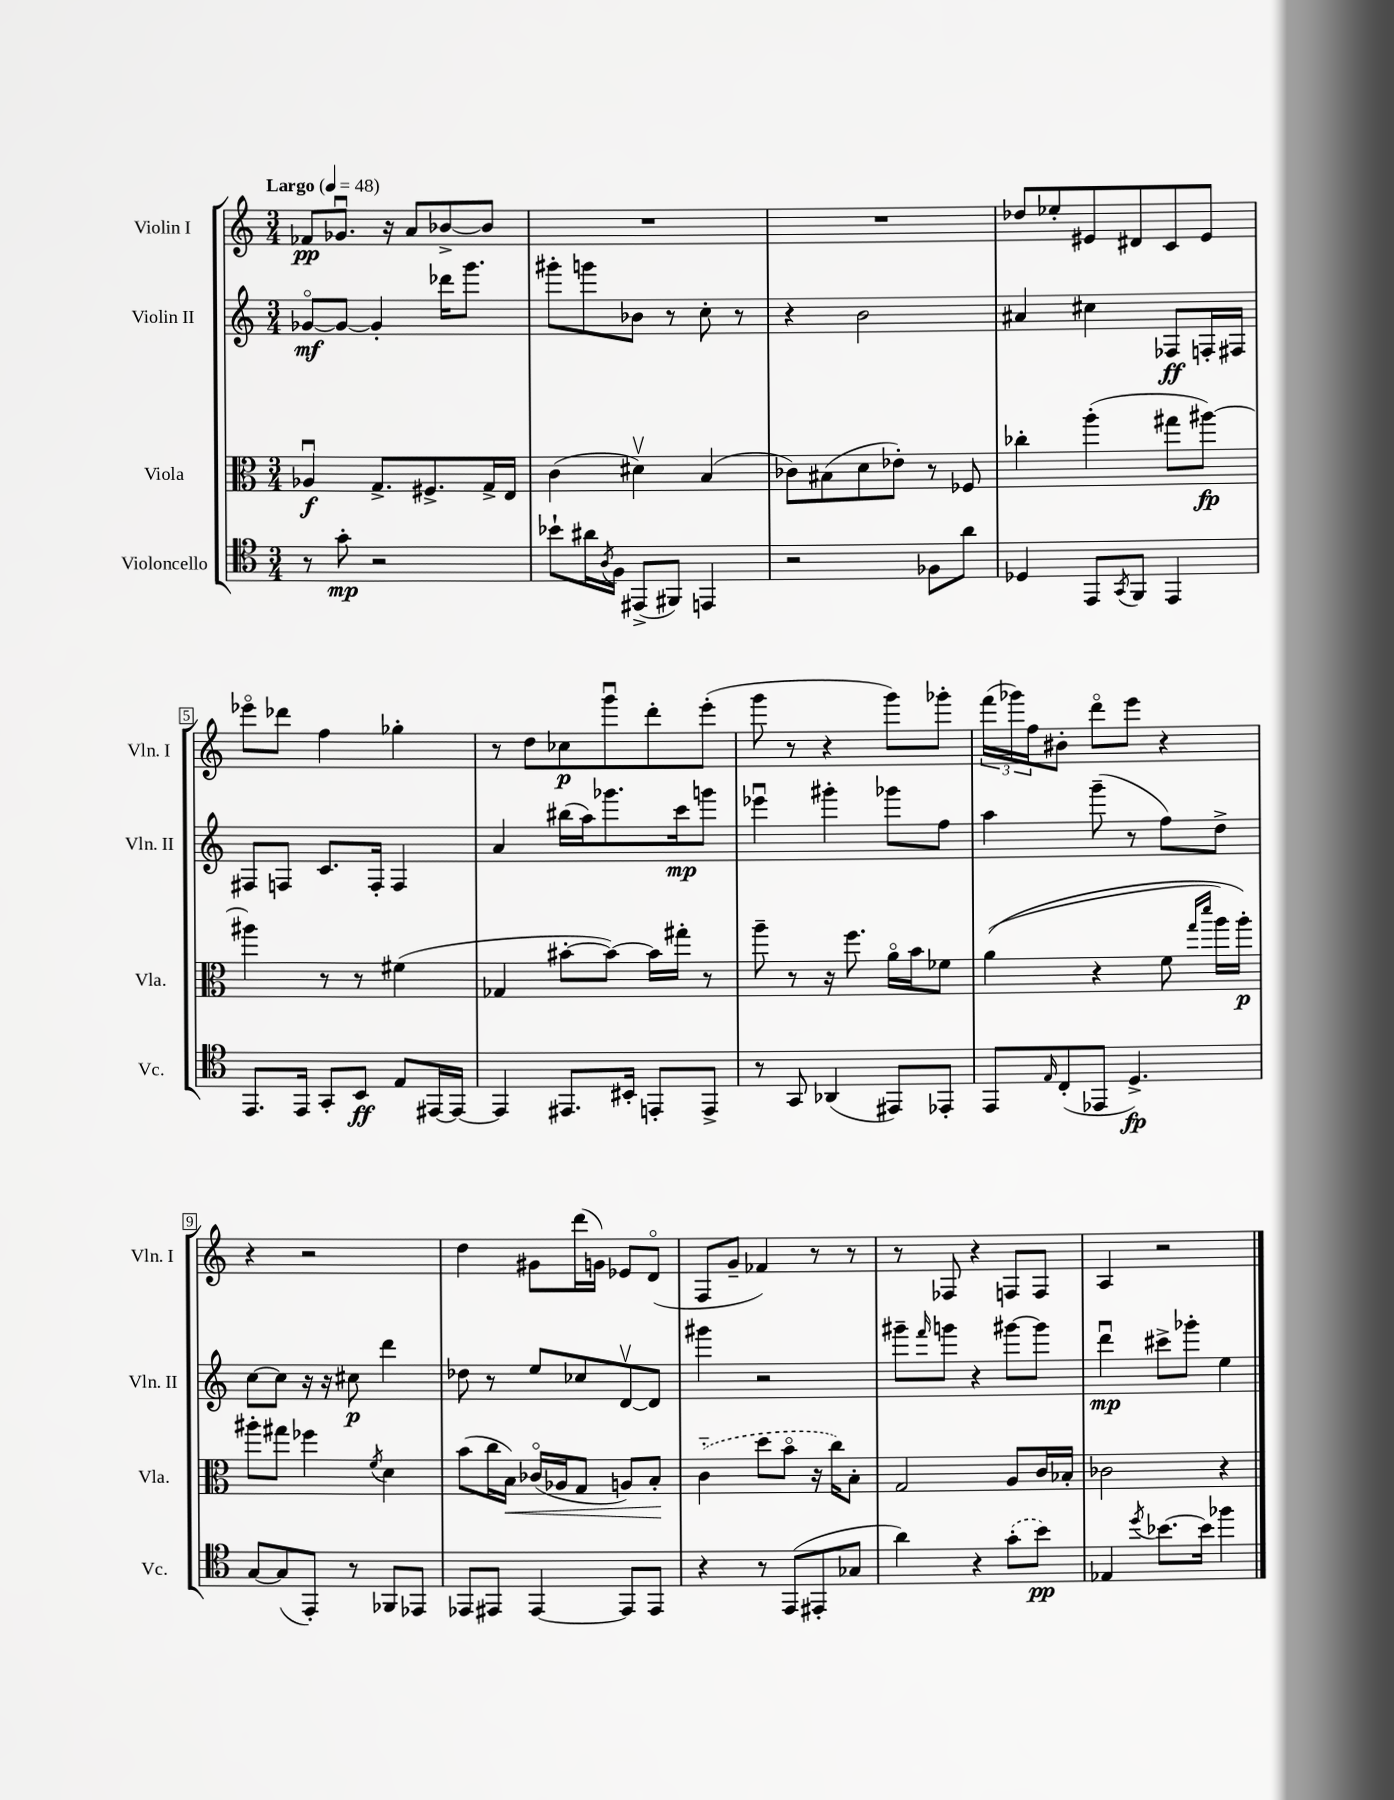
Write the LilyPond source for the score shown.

<<
\new StaffGroup <<
\new Staff = "s0" \with { instrumentName = "Violin I" shortInstrumentName = "Vln. I" } {
    \clef treble \key c \major \numericTimeSignature \time 3/4 \tempo "Largo" 4 = 48
    fes'8\pp ges'8.\downbow r16 a'8 bes'8~-> bes'8 |
    R2. |
    R2. |
    des''8 ees''8-. eis'8 dis'8 c'8 eis'8 |
    ees'''8\flageolet des'''8 f''4 ges''4-. |
    r8 d''8 ces''8\p g'''8\downbow d'''8-. e'''8-.( |
    g'''8 r8 r4 g'''8) ges'''8-. |
    \tuplet 3/2 { f'''16( ges'''16) f''16 } bis'8-. d'''8\flageolet e'''8 r4 |
    r4 r2 |
    d''4 gis'8 d'''16( g'16) ees'8 d'8\flageolet( |
    f8 g'8-- fes'4) r8 r8 |
    r8 fes8 r4 f8 f8 |
    a4 r2 \bar "|." |
}
\new Staff = "s1" \with { instrumentName = "Violin II" shortInstrumentName = "Vln. II" } {
    \clef treble \key c \major \numericTimeSignature \time 3/4
    ges'8~\flageolet\mf ges'8~ ges'4-. des'''16 g'''8. |
    gis'''8-. g'''8 bes'8 r8 c''8-. r8 |
    r4 b'2 |
    ais'4 cis''4 fes8\ff f16-. fis16 |
    fis8 f8 c'8. f16-. f4 |
    a'4 bis''16( a''16) ges'''8. c'''16\mp g'''8 |
    ees'''4\downbow gis'''4-. ges'''8 f''8 |
    a''4 g'''8--( r8 f''8) d''8-> |
    c''8~ c''8 r16 r16 cis''8\p d'''4 |
    des''8 r8 e''8 ces''8 d'8~\upbow d'8 |
    gis'''4 r2 |
    gis'''8-- \grace { f'''16 } g'''8 r4 gis'''8~ gis'''8 |
    d'''4\downbow\mp cis'''8-> ges'''8-. e''4 \bar "|." |
}
\new Staff = "s2" \with { instrumentName = "Viola" shortInstrumentName = "Vla." } {
    \clef alto \key c \major \numericTimeSignature \time 3/4
    aes4\downbow\f g8.-> fis8.-> g16-> e16 |
    c'4( dis'4\upbow) b4( |
    ces'8) bis8( d'8 ees'8-.) r8 fes8 |
    ces''4-. a''4-.( gis''8 ais''8~\fp) |
    ais''4 r8 r8 fis'4( |
    ges4 bis'8~-. bis'8~) bis'16 gis''16-. r8 |
    a''8-- r8 r16 f''8. a'16\flageolet b'16 fes'8 |
    a'4(\( r4 f'8 \grace { g''16 d'''16 } a''16) a''16-.\p\) |
    ais''8-. gis''8 fes''4 \acciaccatura { f'8 } d'4 |
    b'8( c''16 b16\<) ces'16\flageolet( aes16 g8 a8) b8-.\! |
    \once \slurDashed c'4-_( d''8 b'8\flageolet r16 c''16) b8-. |
    g2 a8 c'16 bes16-. |
    ces'2 r4 \bar "|." |
}
\new Staff = "s3" \with { instrumentName = "Violoncello" shortInstrumentName = "Vc." } {
    \clef tenor \key c \major \numericTimeSignature \time 3/4
    r8 g'8-.\mp r2 |
    bes'8-! ais'16 \acciaccatura { a8 } f16 eis,8->( fis,8) e,4 |
    r2 fes8 a'8 |
    des4 e,8 \acciaccatura { g,8 } f,8 e,4 |
    e,8. e,16 g,8-. b,8\ff e8 eis,16~ eis,16~ |
    eis,4 eis,8. bis,16-. e,8-. e,8-> |
    r8 g,8 aes,4( eis,8) ees,8-. |
    e,8 \grace { e16 } c8-.( ees,8 d4.->\fp) |
    g8~ g8( e,8-.) r8 fes,8 ees,8 |
    ees,8 eis,8 eis,4~ eis,8 eis,8 |
    r4 r8 e,8( eis,8-. ges8 |
    a'4) r4 \once \slurDashed g'8-.( b'8\pp) |
    ees4 \acciaccatura { d''8 } bes'8.~ bes'16 fes''4 \bar "|." |
}
>>
>>
\layout { \context { \Score \override BarNumber.stencil = #(make-stencil-boxer 0.1 0.3 ly:text-interface::print) } }
